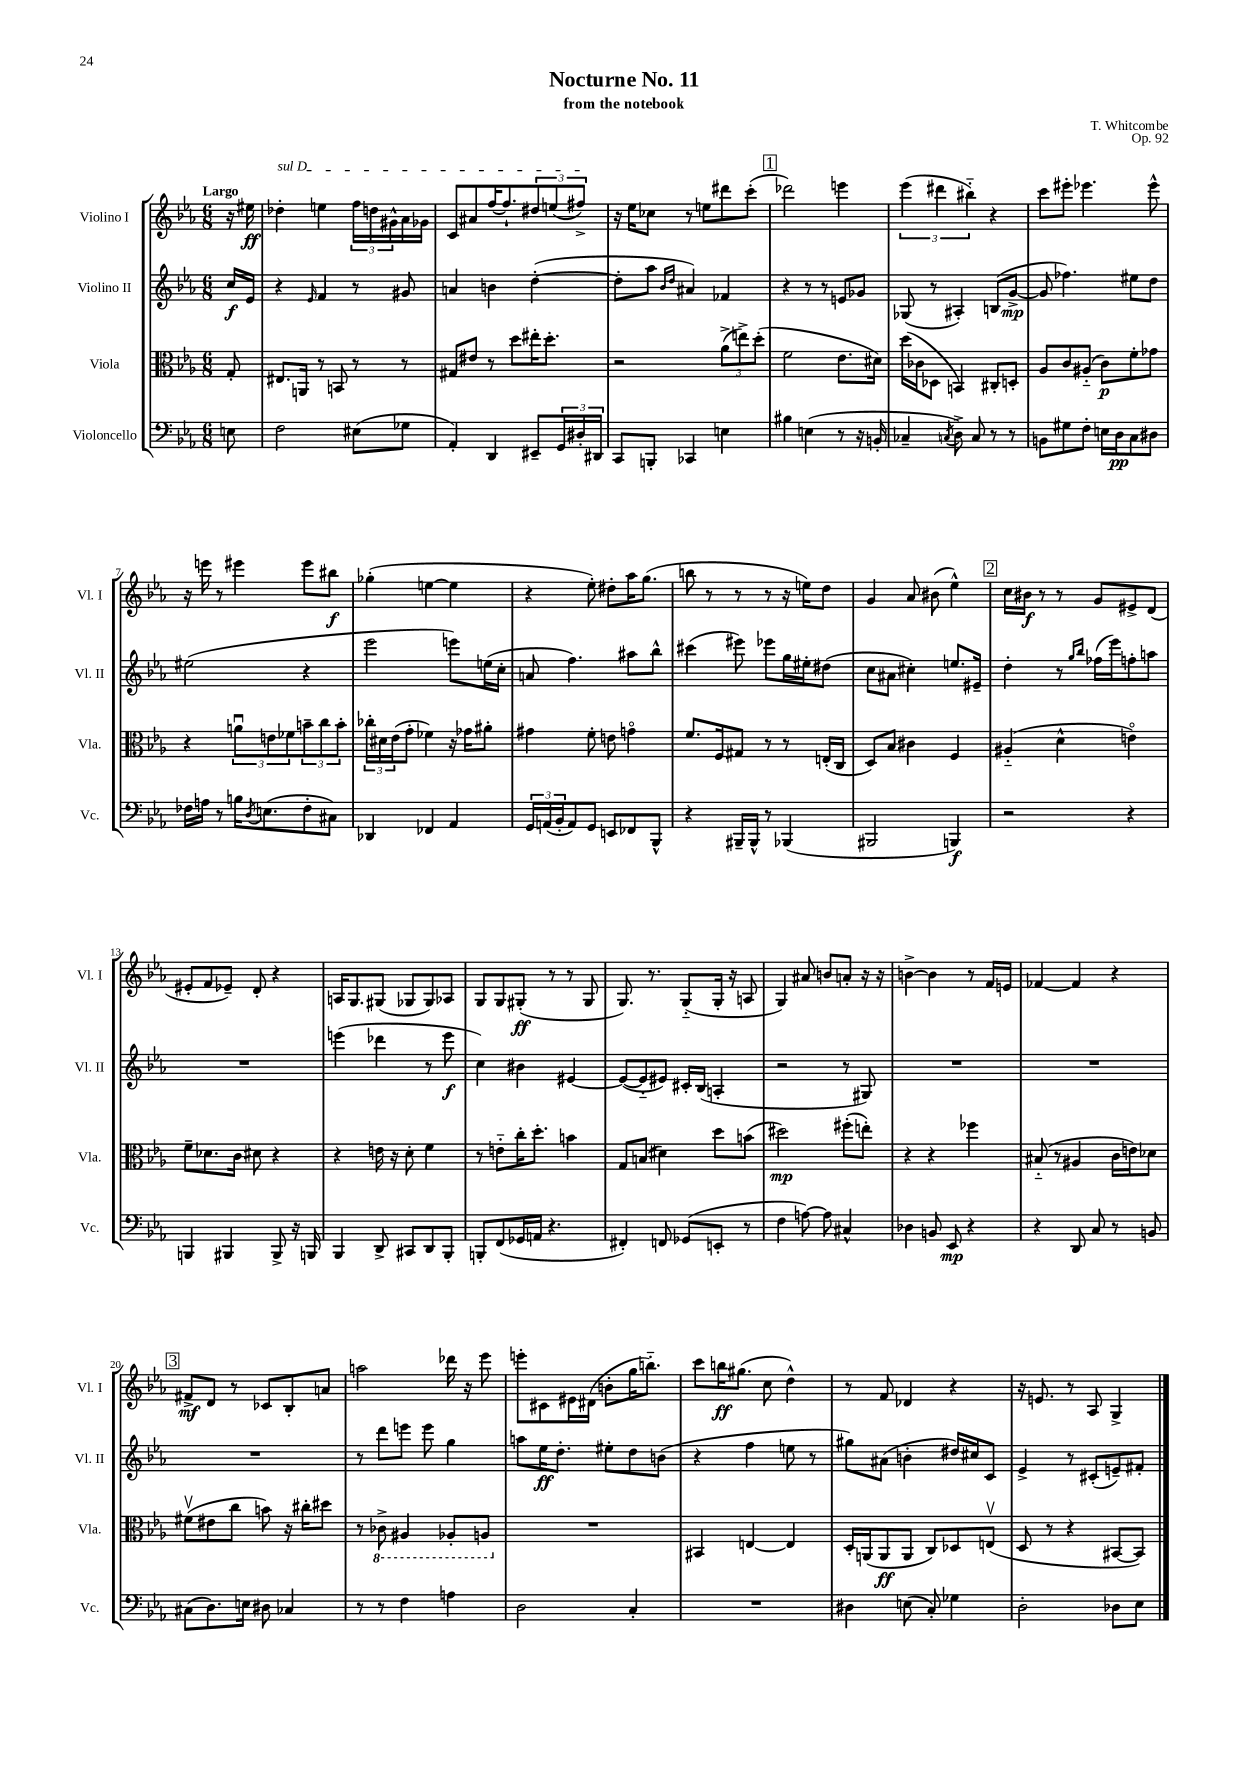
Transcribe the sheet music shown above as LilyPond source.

\header { title = "Nocturne No. 11" composer = "T. Whitcombe" subtitle = "from the notebook" opus = "Op. 92" }
<<
\new StaffGroup <<
\new Staff = "s0" \with { instrumentName = "Violino I" shortInstrumentName = "Vl. I" } {
    \clef treble \key ees \major \numericTimeSignature \time 6/8 \partial 8 \tempo "Largo"
    r16 eis''16\ff |
    \once \override TextSpanner.bound-details.left.text = \markup { \italic "sul D" } des''4-.\startTextSpan e''4 \tuplet 3/2 { f''16 d''16 gis'16-^ } aes'16 ges'16 |
    c'8 ais'8 f''16~ f''8.-! \tuplet 3/2 { dis''8 e''8( fis''8->\stopTextSpan) } |
    r16 ees''16 ces''8 r8 e''8 dis'''8 c'''8-.( |
    \mark \markup { \box "1" } des'''2) e'''4 |
    \tuplet 3/2 { ees'''4( dis'''4 bis''4-_) } r4 |
    c'''8 eis'''8-. ees'''4. ees'''8-^ |
    r16 e'''16 r8 eis'''4 eis'''8 bis''8\f |
    ges''4-.( e''4~ e''4 |
    r4 ees''8-.) dis''8-. aes''16 g''8.( |
    b''8 r8 r8 r8 r16 e''16) d''8 |
    g'4 aes'8 bis'8( ees''4-^) |
    \mark \markup { \box "2" } c''16 bis'16\f r8 r8 g'8 eis'8-> d'8( |
    eis'8-. f'8 ees'8--) d'8-. r4 |
    a16 g8. gis8( ges8 ges8) aes8 |
    g8 g8 gis8-.\ff( r8 r8 gis8 |
    g8.) r8. g8-_( g16-. r16 a8 |
    g4) ais'8 b'8 a'8-. r16 r16 |
    b'4~-> b'4 r8 f'16 e'16 |
    fes'4~ fes'4 r4 |
    \mark \markup { \box "3" } fis'8->\mf d'8 r8 ces'8 bes8-. a'8 |
    a''2 des'''16 r16 ees'''8 |
    e'''8-. cis'8 eis'16 dis'16( b'8-. g''16 b''8.-_) |
    c'''8 b''16\ff gis''8.( c''8 d''4-^) |
    r8 f'8 des'4 r4 |
    r16 e'8. r8 aes8 g4-> \bar "|." |
}
\new Staff = "s1" \with { instrumentName = "Violino II" shortInstrumentName = "Vl. II" } {
    \clef treble \key ees \major \numericTimeSignature \time 6/8 \partial 8
    c''16\f ees'16 |
    r4 \grace { ees'16 } f'4 r8 gis'8 |
    a'4 b'4 d''4~-.( |
    d''8-. aes''8 \grace { bes'16 d''16 } ais'4) fes'4 |
    \mark \markup { \box "1" } r4 r8 r8 e'8 ges'8 |
    ges8( r8 ais4-.) b8( g'8~->\mp |
    g'8 fes''4.) eis''8 d''8 |
    eis''2( r4 |
    ees'''2 e'''8) e''16( c''16-. |
    a'8 f''4.) ais''8 bes''8-^ |
    cis'''4( eis'''8) ees'''8 g''16 eis''16-. dis''8( |
    c''8 ais'8 cis''4-.) e''8. eis'16-- |
    \mark \markup { \box "2" } d''4-. r8 \grace { g''16 bes''16 } fes''16( ees'''16) f''8-. a''8 |
    R2. |
    e'''4( des'''4 r8 e'''8\f |
    c''4) bis'4 eis'4~ |
    eis'8~( eis'8-_ eis'8) cis'16-. bes16( a4-. |
    r2 r8 gis8) |
    R2. |
    R2. |
    \mark \markup { \box "3" } R2. |
    r8 d'''8 e'''8 e'''8 g''4 |
    a''8 ees''16\ff d''8.-. eis''8-. d''8 b'8( |
    r4 f''4 e''8 r8 |
    gis''8) ais'8( b'4-. dis''16) cis''16 c'8 |
    ees'4-> r8 cis'8-.( e'8--) fis'8-. \bar "|." |
}
\new Staff = "s2" \with { instrumentName = "Viola" shortInstrumentName = "Vla." } {
    \clef alto \key ees \major \numericTimeSignature \time 6/8 \partial 8
    g8-. |
    eis8. a,16 r8 b,8 r8 r8 |
    gis8 eis'8 r8 d''8 eis''16-. d''8.-. |
    r2 \tuplet 3/2 { aes'8->( e''8->) d''8-.( } |
    \mark \markup { \box "1" } f'2 ees'8. dis'16) |
    d''16( ces'16 des8 b,4) cis8-. d8-. |
    aes8 c'8 ais8-_( c'8\p) f'8-. ges'8 |
    r4 \tuplet 3/2 { a'8\downbow e'8 fes'8 } \tuplet 3/2 { b'8-- c''8 b'8-. } |
    \tuplet 3/2 { ces''16-. dis'16 ees'16( } g'8-. fes'4) r16 ges'16 ais'8-. |
    gis'4 f'8-. e'8 g'4\flageolet |
    f'8. f16 gis8 r8 r8 e16-.( c16 |
    d8) bes8 cis'4 f4 |
    \mark \markup { \box "2" } ais4-_( d'4-^ e'4\flageolet) |
    f'8-- des'8. c'16 dis'8 r4 |
    r4 e'16 r16 d'8-. f'4 |
    r8 e'8-_ c''16-. d''8.-. b'4 |
    g8 b8( dis'4) d''8 b'8( |
    dis''2\mp) fis''8-.( e''8-.) |
    r4 r4 fes''4 |
    bis8-_( r8 ais4 c'16 e'16) des'8 |
    \mark \markup { \box "3" } fis'8\upbow( eis'8 c''8 b'8) r16 cis''16-. dis''8 |
    r8 \ottava #-1 ces8-> ais,4 aes,8-. a,8 \ottava #0 |
    R2. |
    bis,4 e4~ e4 |
    d16-. a,16( a,8\ff a,8 c8) des8 e8\upbow( |
    d8 r8 r4 bis,8~ bis,8) \bar "|." |
}
\new Staff = "s3" \with { instrumentName = "Violoncello" shortInstrumentName = "Vc." } {
    \clef bass \key ees \major \numericTimeSignature \time 6/8 \partial 8
    e8 |
    f2 eis8( ges8 |
    aes,4-.) d,4 eis,8-- \tuplet 3/2 { g,16 dis16-. dis,16 } |
    c,8 b,,8-. ces,4 e4 |
    \mark \markup { \box "1" } bis4 e4( r8 r16 b,16-. |
    ces4-- \acciaccatura { c8 } d8->) c8 r8 r8 |
    b,8 gis8 f8-. e16 d16\pp c8 dis8 |
    fes16 a16 r8 b16 \acciaccatura { d8 } e8.( fes8-. cis8) |
    des,4 fes,4 aes,4 |
    \tuplet 3/2 { g,16 a,16( bes,16-. } a,8) g,8 e,8 fes,8 bes,,8-^ |
    r4 bis,,16-- bis,,16-^ r8 bes,,4( |
    bis,,2 b,,4\f) |
    \mark \markup { \box "2" } r2 r4 |
    b,,4 bis,,4 bis,,8-> r16 b,,16 |
    bes,,4 d,8-> cis,8 d,8 bes,,8-. |
    b,,8-. f,8( ges,16 a,16 r4. |
    fis,4-.) f,8 ges,8( e,8-. r8 |
    f4 a8~) a8 cis4-^ |
    des4 b,8 ees,8\mp r4 |
    r4 d,8 c8 r8 b,8 |
    \mark \markup { \box "3" } cis8( d8.) e16 dis8 ces4 |
    r8 r8 f4 a4 |
    d2 c4-. |
    R2. |
    dis4 e8( c8-.) ges4 |
    d2-. des8 ees8 \bar "|." |
}
>>
>>
